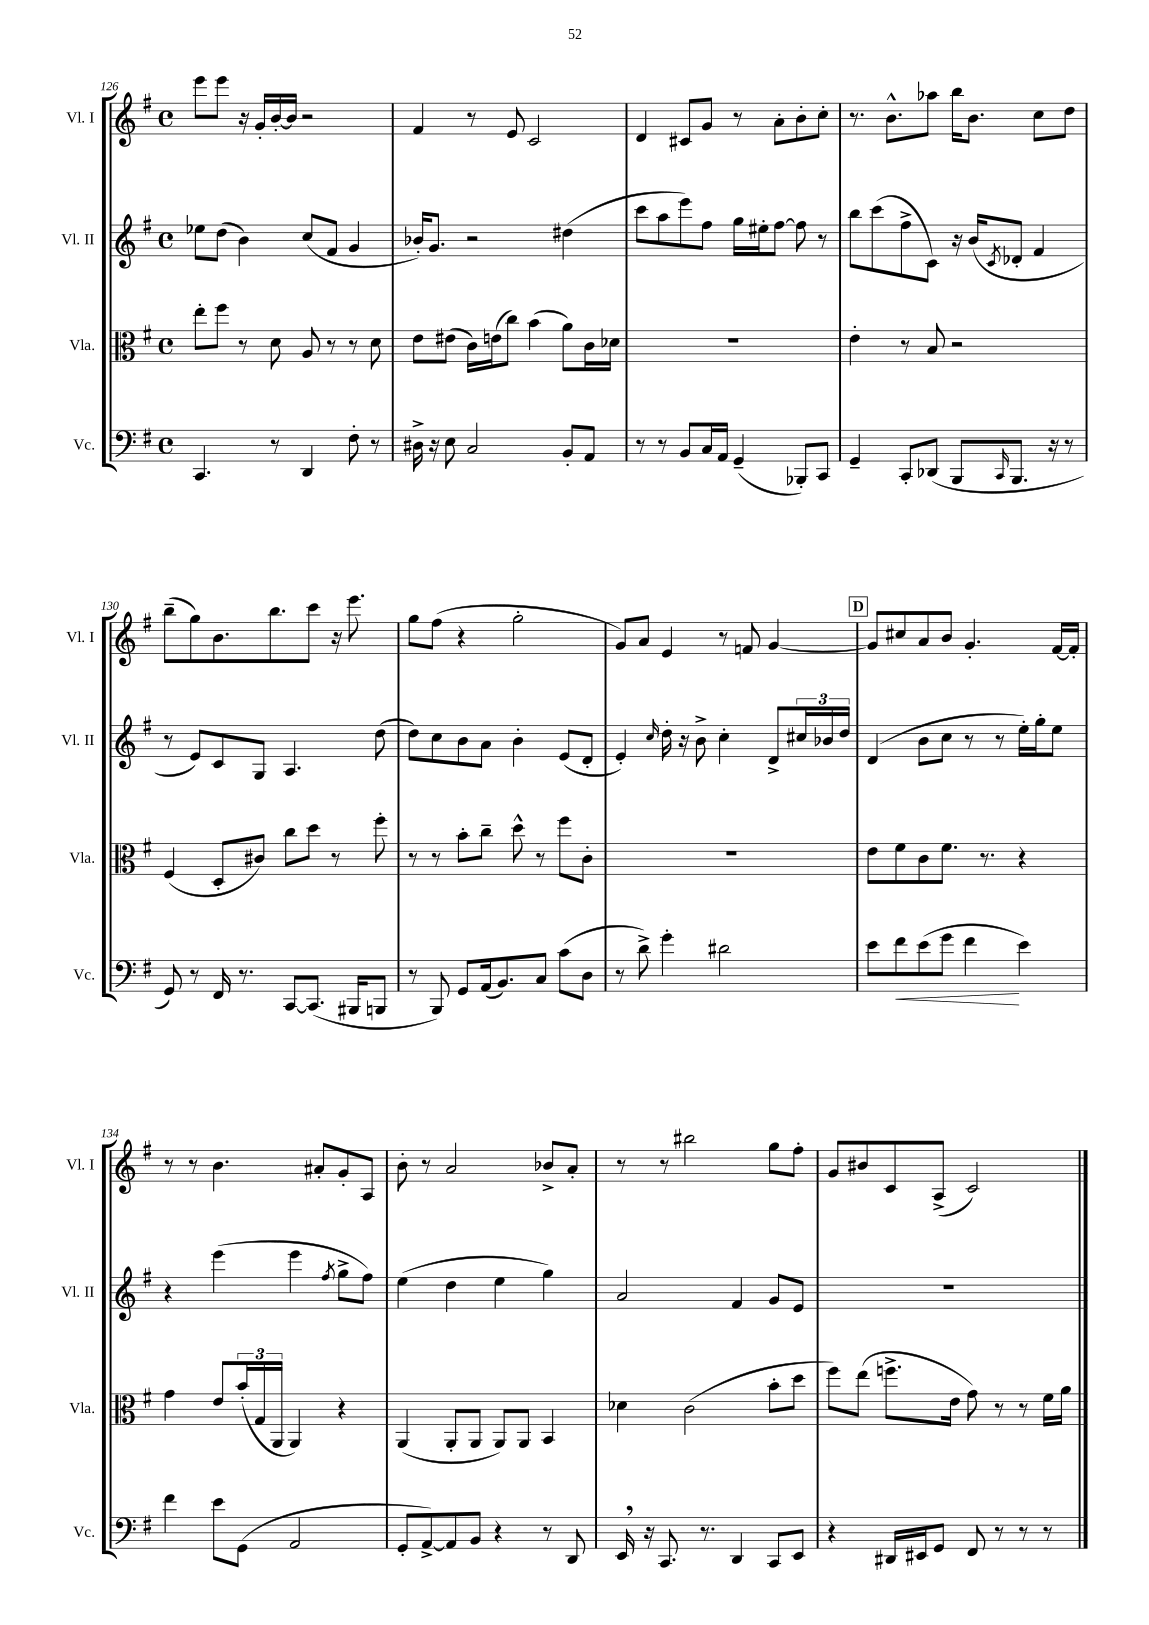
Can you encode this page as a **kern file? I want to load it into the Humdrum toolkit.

**kern	**kern	**kern	**kern
*staff4	*staff3	*staff2	*staff1
*clefF4	*clefC3	*clefG2	*clefG2
*k[f#]	*k[f#]	*k[f#]	*k[f#]
*M4/4	*M4/4	*M4/4	*M4/4
*met(c)	*met(c)	*met(c)	*met(c)
4.CC	8ee'	8ee-	8eee
.	8ff#	(8dd	8eee
.	8r	4b)	16r
.	.	.	16g'
8r	8d	.	[16b'
.	.	.	16b]
4DD	8A	(8cc	2r
.	8r	8f#	.
8F#'	8r	4g	.
8r	8d	.	.
=	=	=	=
16D#^	8e	16b-')	4f#
16r	.	8.g	.
8E	(8e#	.	.
2C	16c)	2r	8r
.	(16e	.	.
.	8cc)	.	8e
.	(4b	.	2c
8BB'	8a)	(4dd#	.
8AA	16c	.	.
.	16d-	.	.
=	=	=	=
8r	1r	8ccc	4d
8r	.	8aa	.
8BB	.	8eee)	8c#
16C	.	8ff#	8g
16AA	.	.	.
(4GG~	.	16gg	8r
.	.	16ee#'	.
.	.	[8ff#	8a'
8BBB-')	.	8ff#]	8b'
8CC	.	8r	8cc'
=	=	=	=
4GG~	4e'	8bb	8.r
.	.	(8ccc	.
.	.	.	8.b^^
8CC'	8r	8ff#^	.
(8DD-	8B	8c)	8aa-
8BBB	2r	16r	16bb
.	.	(16b	8.b
16qqCC	.	8qc	.
8.BBB	.	8d-'	.
.	.	4f#	8cc
16r	.	.	.
8r	.	.	8dd
=	=	=	=
8GG)	(4F#	8r	(8bb~
8r	.	8e)	8gg)
16FF#	8D'	8c	8.b
8.r	.	.	.
.	8c#)	8G	.
.	.	.	8.bb
[8CC	8cc	4.A	.
(8.CC]	8dd	.	8ccc
.	8r	.	16r
16BBB#	.	.	8.eee
8BBB	8ff#'	(8dd	.
=	=	=	=
8r	8r	8dd)	8gg
8BBB)	8r	8cc	(8ff#
8GG	8b'	8b	4r
(16AA	8cc~	8a	.
8.BB)	.	.	.
.	8dd^^	4b'	2gg'
8C	8r	.	.
(8c	8ff#	(8e	.
8D	8c'	8d'	.
=	=	=	=
8r	1r	4e')	8g)
8d^)	.	.	8a
.	.	16qqcc	.
4g'	.	16dd'	4e
.	.	16r	.
.	.	8b^	.
2d#	.	4cc'	8r
.	.	.	8f
.	.	8d^	[4g
.	.	24cc#	.
.	.	24b-	.
.	.	24dd	.
=	=	=	=
8e	8e	(4d	8g]
8f#	8f#	.	8cc#
(8e	8c	8b	8a
8g	8.f#	8cc	8b
4f#	.	8r	4.g'
.	8.r	.	.
.	.	8r	.
4e)	4r	16ee')	.
.	.	16gg'	.
.	.	8ee	[16f#
.	.	.	16f#']
=	=	=	=
4f#	4g	4r	8r
.	.	.	8r
8e	8e	(4eee	4.b
(8GG	(24b'	.	.
.	24G	.	.
.	24AA	.	.
2AA	4AA)	4eee	.
.	.	.	8a#'
.	.	8qff#	.
.	4r	8gg^	8g'
.	.	8ff#)	8A
=	=	=	=
8GG'	(4AA	(4ee	8b'
[8AA^)	.	.	8r
8AA]	8AA'	4dd	2a
8BB	8AA	.	.
4r	8AA)	4ee	.
.	8AA	.	.
8r	4BB	4gg)	8b-^
8DD	.	.	8a'
=	=	=	=
16EE	4d-	2a	8r
16r	.	.	.
8.CC	.	.	8r
.	(2c	.	2bb#
8.r	.	.	.
4DD	.	4f#	.
8CC	8b'	8g	8gg
8EE	8dd	8e	8ff#'
=	=	=	=
4r	8ff#)	1r	8g
.	(8ee	.	8b#
16DD#	8.ff^	.	8c
16EE#	.	.	.
8GG	.	.	(8A^
.	16e	.	.
8FF#	8g)	.	2c)
8r	8r	.	.
8r	8r	.	.
8r	16f#	.	.
.	16a	.	.
==	==	==	==
*-	*-	*-	*-
